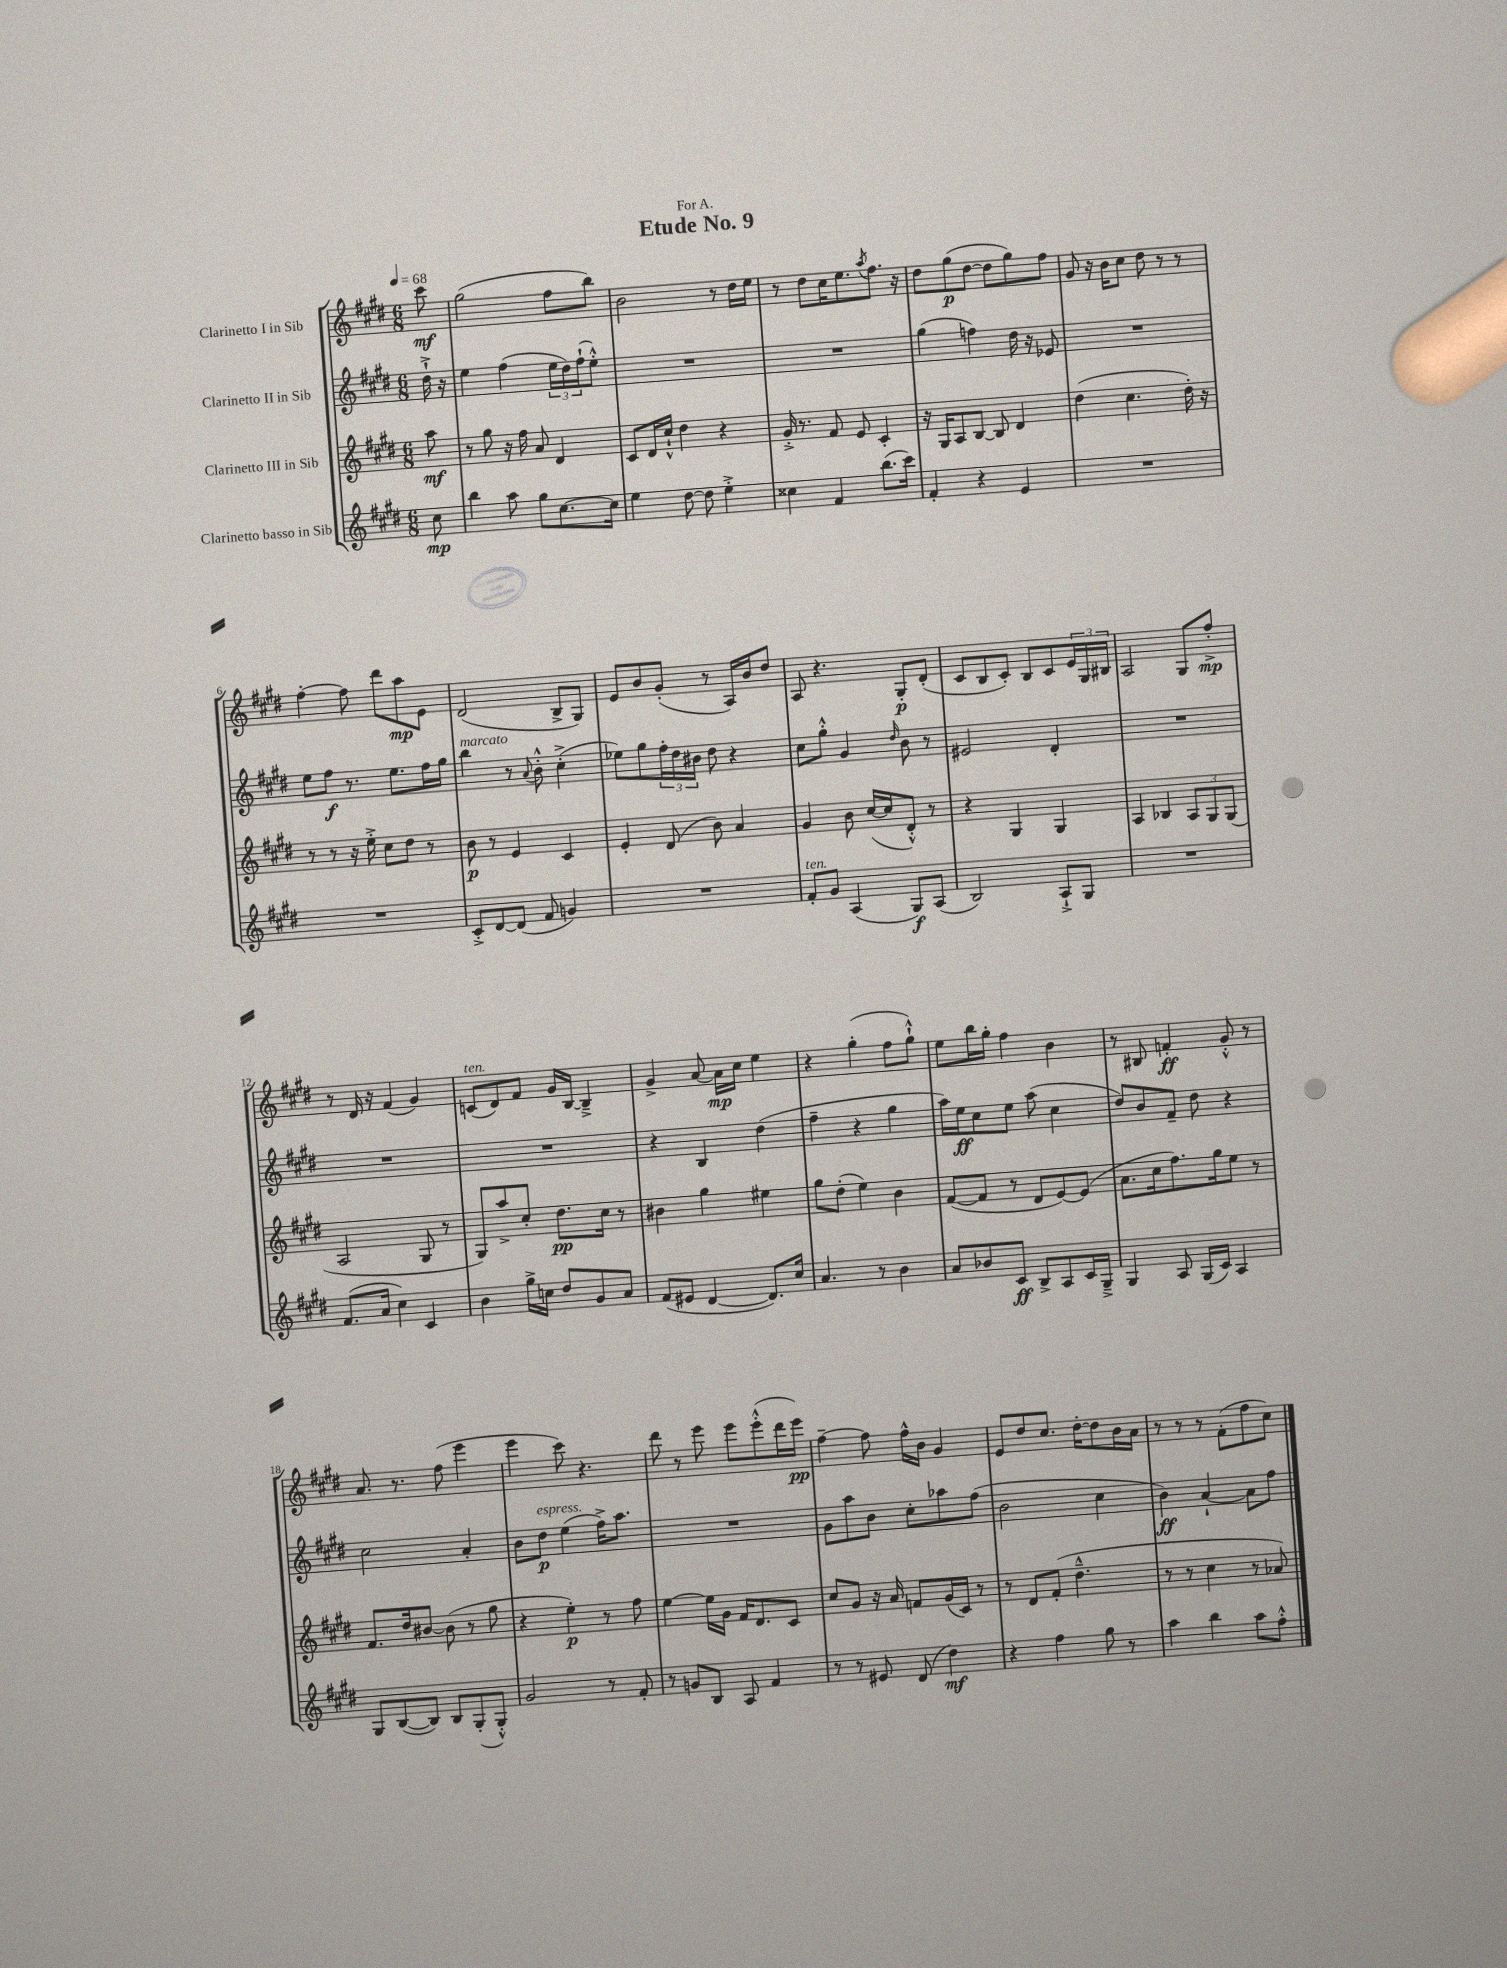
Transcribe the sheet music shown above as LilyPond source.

\header { title = "Etude No. 9" dedication = "For A." }
<<
\new StaffGroup <<
\new Staff = "s0" \with { instrumentName = "Clarinetto I in Sib" } {
    \clef treble \key e \major \numericTimeSignature \time 6/8 \partial 8 \tempo 4 = 68
    cis'''8\mf |
    gis''2( fis''8 b''8) |
    b'2 r8 dis''16 e''16 |
    r8 dis''8 cis''16 e''8. \acciaccatura { a''8 } fis''8. r16 |
    dis''8 gis''8\p( dis''8~ dis''8 gis''8) fis''8 |
    gis'8 r16 b'16 cis''8 dis''8 r8 r8 |
    fis''4~-. fis''8 dis'''8 a''8\mp e'8 |
    dis'2( b8-> gis8) |
    e'8 b'8 gis'8-.( r8 a16) b'16 dis''8 |
    a8 r4. gis8-.\p dis'8-.( |
    cis'8 b8 cis'8-.) b8 cis'8 \tuplet 3/2 { e'16 gis16 bis16 } |
    a2 gis8 fis''8-.->\mp |
    r8 dis'16 r16 fis'4( gis'4) |
    c'8^\markup { \italic "ten." }( dis'8) fis'8 gis'16 b16~ b4---> |
    gis'4-> a'8~ a'16\mp cis''16 e''4 |
    r4 gis''4-.( fis''8 gis''8-!-^) |
    e''8 b''16 gis''16-. fis''4 b'4 |
    r8 bis8 f'4-.\ff gis'8-.-^ r8 |
    a'8. r8. fis''8( e'''4 |
    e'''4 cis'''8) r4. |
    dis'''8 r8 e'''8 e'''8 e'''8-.-^( dis'''16 e'''16\pp) |
    fis''4~-- fis''8 fis''16-^ b'16 gis'4 |
    e'8 dis''8 cis''8. dis''16~-. dis''8 b'16 a'16 |
    r8 r8 r8 fis'8-.( fis''8 cis''8) \bar "|." |
}
\new Staff = "s1" \with { instrumentName = "Clarinetto II in Sib" } {
    \clef treble \key e \major \numericTimeSignature \time 6/8 \partial 8
    dis''16-!-> r16 |
    e''4 fis''4( \tuplet 3/2 { e''16 dis''16) fis''16-!( } e''8-.-^) |
    R2. |
    R2. |
    gis''4( f''4) dis''16 r16 ees'8 |
    R2. |
    e''8 fis''8\f r8. e''8. fis''16 gis''16 |
    b''4^\markup { \italic "marcato" } r8 \appoggiatura { a'8 } b'8-.-^ cis''4-.->( |
    ees''8) gis''8 \tuplet 3/2 { fis''16-. dis''16 bis'16 } dis''8 r4 |
    cis''8 gis''8-.-^ gis'4 \grace { dis''16 } b'8 r8 |
    eis'2 dis'4-. |
    R2. |
    R2. |
    R2. |
    r4 b4 dis''4( |
    fis''4-- r4 gis''4 |
    a''16) e''16\ff cis''8 e''8 a''8( cis''4 |
    dis''8) b'8 fis'8-- dis''8 r4 |
    cis''2 a'4-. |
    b'8 dis''8\p^\markup { \italic "espress." } e''4( fis''16->) a''8. |
    R2. |
    gis'8 a''8 b'8 cis''8-. aes''8 fis''8( |
    b'2 cis''4 |
    b'4\ff) a'4~-! a'8 fis''8 \bar "|." |
}
\new Staff = "s2" \with { instrumentName = "Clarinetto III in Sib" } {
    \clef treble \key e \major \numericTimeSignature \time 6/8 \partial 8
    a''8\mf |
    r8 gis''8 r16 fis''16 a'8 dis'4 |
    cis'8 dis'16 cis''16-!-^ dis''4 r4 |
    gis'16-.-> r8. fis'8 e'8 cis'4-. |
    r16 gis16 a8 b8~ b8 dis'4 |
    dis''4( cis''4. dis''16-.) r16 |
    r8 r8 r16 e''16-.-> cis''8 dis''8 r8 |
    b'8\p r8 e'4 cis'4 |
    e'4-. dis'8( b'8) a'4 |
    gis'4 b'8 cis''16~( cis''16 dis'8-.-^) r8 |
    r4 gis4 gis4 |
    a4 bes4 \tuplet 3/2 { a8 gis8 gis8( } |
    a2 gis8 r8 |
    gis8) a''8-> cis''8-. dis''8.\pp cis''16 r8 |
    bis'4 gis''4 eis''4 |
    gis''8 dis''8-.( e''4) b'4 |
    fis'8~( fis'8 r8 dis'8 e'8~) e'8( |
    a'8. cis''16 fis''8.) gis''16 e''8 r8 |
    fis'8. dis''16 bis'8~ bis'8( r8 gis''8 |
    r4 e''4-.\p) r8 fis''8 |
    e''4~ e''16 gis'16 fis'16 dis'8. cis'8 |
    cis''8 gis'8 r16 a'16 f'8 gis'16( cis'16) r8 |
    r8 dis'8 fis'8-.( dis''4.---^ |
    r8 r8 cis''4 r8 aes'8) \bar "|." |
}
\new Staff = "s3" \with { instrumentName = "Clarinetto basso in Sib" } {
    \clef treble \key e \major \numericTimeSignature \time 6/8 \partial 8
    cis''8\mp |
    b''4 a''8 gis''8 cis''8.~ cis''16 |
    e''4 dis''8~ dis''8 e''4-.-> |
    cisis''4 fis'4 b''8.( cis'''16) |
    fis'4-. r4 e'4 |
    R2. |
    R2. |
    cis'8-.-> dis'8~ dis'8( fis'8 g'4) |
    R2. |
    fis'8-.^\markup { \italic "ten." } gis'8 a4( gis8\f) a8( |
    b2) a8-!-> gis8 |
    R2. |
    fis'8.( a'16 cis''4) cis'4 |
    b'4 gis''16-> c''16 dis''8 gis'8 a'8 |
    fis'8( eis'8 dis'4~ dis'8.) cis''16 |
    a'4. r8 b'4 |
    a'8 bes'8 cis'8\ff b8-> a8 cis'16 gis16---> |
    gis4 a8 gis16( cis'16) a4 |
    gis8 b8~( b8) b8 gis8-.( gis8-.-^) |
    gis'2 r8 fis'8-. |
    r8 g'8 b8 a8 fis'4 |
    r8 r8 eis'8 dis'8( dis''4\mf) |
    r4 fis''4 gis''8 r8 |
    a''4 b''4 a''8 fis''8-.-^ \bar "|." |
}
>>
>>
